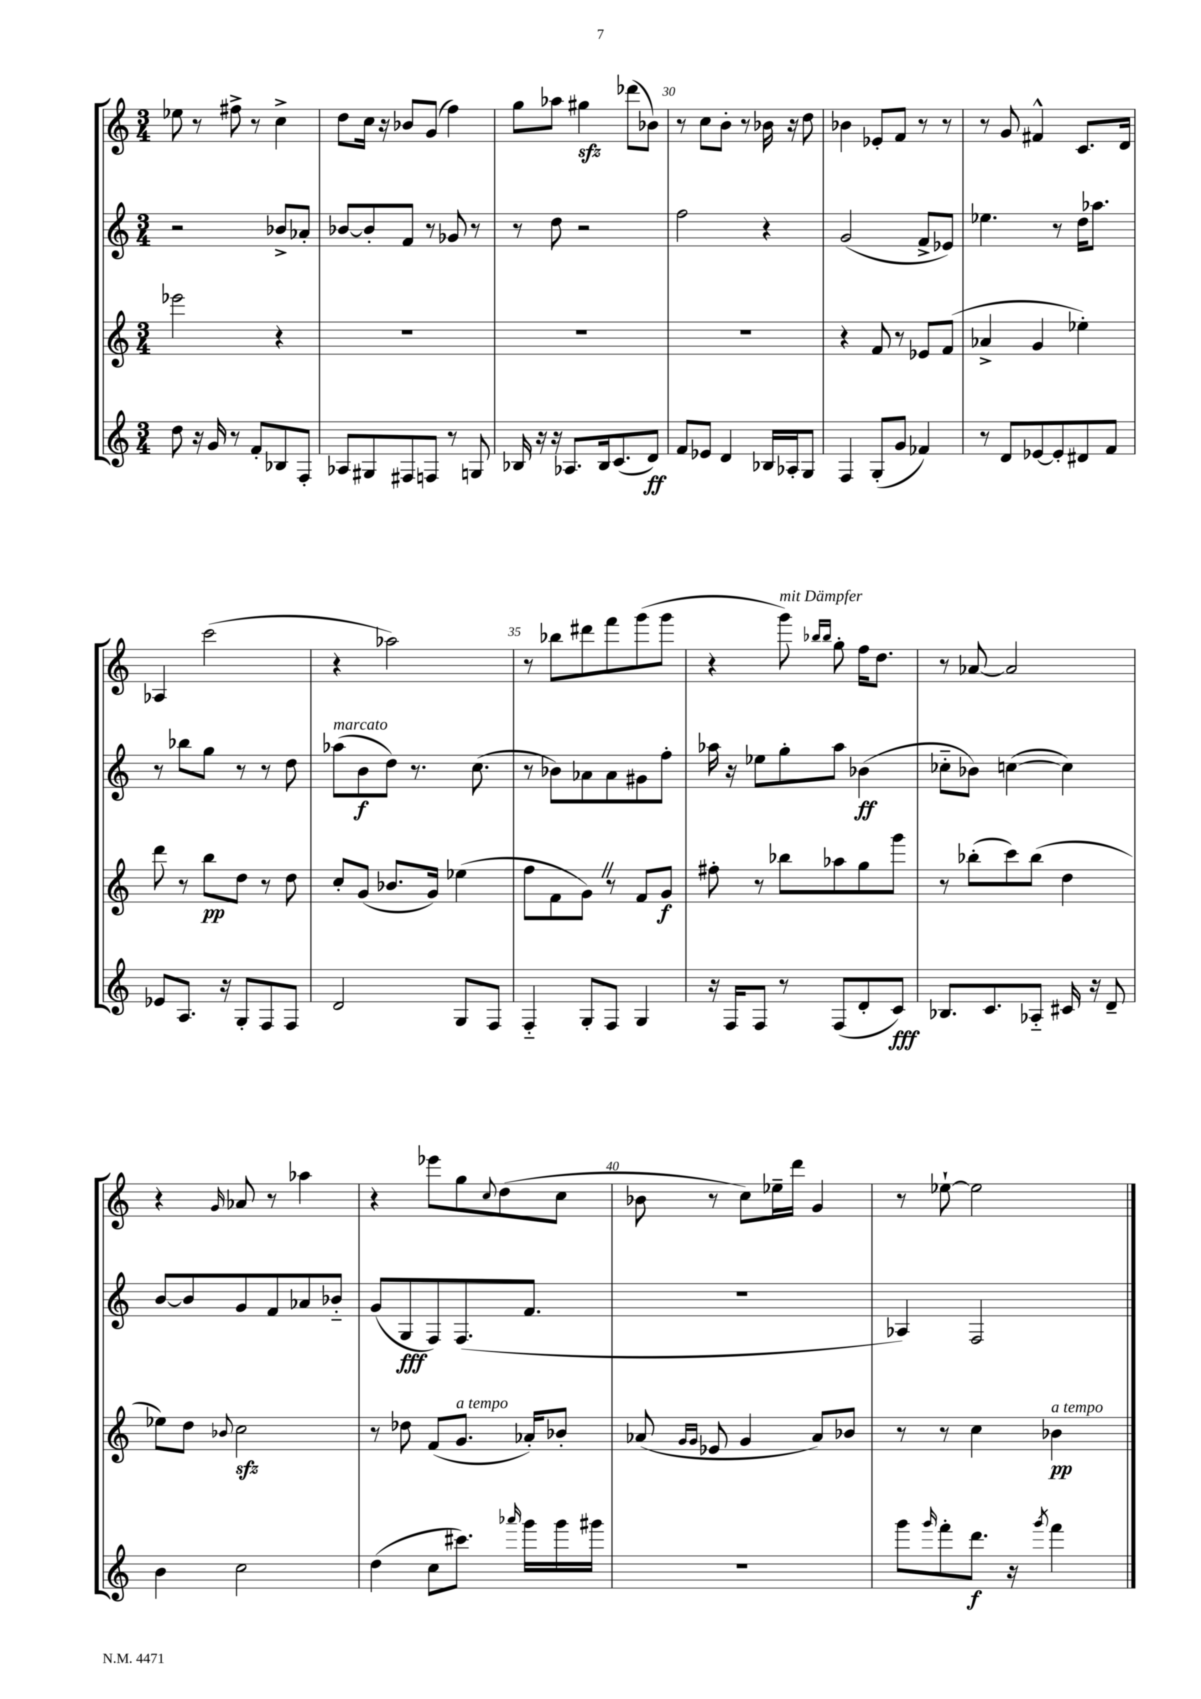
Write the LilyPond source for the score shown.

<<
\new StaffGroup <<
\new Staff = "s0" {
    \clef treble \key c \major \numericTimeSignature \time 3/4
    ees''8 r8 fis''8-> r8 c''4-> |
    d''8 c''16 r16 bes'8 g'8( f''4) |
    g''8 aes''8 gis''4\sfz des'''8( bes'8) |
    r8 c''8 b'8-. r8 bes'16 r16 d''8 |
    bes'4 ees'8-. f'8 r8 r8 |
    r8 g'8 fis'4-^ c'8. d'16 |
    aes4 c'''2( |
    r4 aes''2) |
    r8 bes''8 dis'''8 f'''8 g'''8( g'''8 |
    r4 g'''8^\markup { \italic "mit Dämpfer" }) \grace { bes''16 bes''16 } g''8-. f''16 d''8. |
    r8 aes'8~ aes'2 |
    r4 \grace { g'16 } aes'8 r8 aes''4 |
    r4 ees'''8 g''8 \appoggiatura { c''8 } d''8( c''8 |
    bes'8 r8 c''8) ees''16-- d'''16 g'4 |
    r8 ees''8~-! ees''2 \bar "|." |
}
\new Staff = "s1" {
    \clef treble \key c \major \numericTimeSignature \time 3/4
    r2 bes'8-> aes'8-. |
    bes'8~ bes'8-. f'8 r8 ges'8 r8 |
    r8 d''8 r2 |
    f''2 r4 |
    g'2( f'8-> ees'8) |
    ees''4. r8 d''16 aes''8. |
    r8 bes''8 g''8 r8 r8 d''8 |
    aes''8^\markup { \italic "marcato" }( b'8\f d''8) r8. c''8.( |
    r8 bes'8) aes'8 aes'8 gis'8 f''8-. |
    aes''16 r16 ees''8 g''8-. aes''8 bes'4\ff( |
    ces''8-_ bes'8) c''4~( c''4) |
    b'8~ b'8 g'8 f'8 aes'8 bes'8-_ |
    g'8( g8\fff f8) f8.( f'8. |
    R2. |
    aes4) f2 \bar "|." |
}
\new Staff = "s2" {
    \clef treble \key c \major \numericTimeSignature \time 3/4
    ees'''2 r4 |
    R2. |
    R2. |
    R2. |
    r4 f'8 r8 ees'8 f'8( |
    aes'4-> g'4 ees''4-.) |
    d'''8 r8 b''8\pp d''8 r8 d''8 |
    c''8-. g'8( bes'8. g'16) ees''4( |
    f''8 f'8 g'8) \once \override BreathingSign.text = \markup { \musicglyph "scripts.caesura.straight" } \breathe r8 f'8 g'8\f |
    fis''8-. r8 bes''8 aes''8 g''8 g'''8 |
    r8 bes''8-.( c'''8) bes''8( d''4 |
    ees''8) d''8 \appoggiatura { bes'8 } c''2\sfz |
    r8 des''8 f'8( g'8.^\markup { \italic "a tempo" } aes'16-.) bes'8-. |
    aes'8( \grace { g'16 g'16 } ees'8 g'4 aes'8) bes'8 |
    r8 r8 c''4 bes'4\pp^\markup { \italic "a tempo" } \bar "|." |
}
\new Staff = "s3" {
    \clef treble \key c \major \numericTimeSignature \time 3/4
    d''8 r16 g'16 r8 f'8-. bes8 f8-. |
    aes8 gis8 fis8 f8 r8 g8 |
    bes16 r16 r16 aes8. bes16 c'8.( d'8\ff) |
    f'8 ees'8 d'4 bes16 aes16-. g8 |
    f4 g8-.( g'8 fes'4) |
    r8 d'8 ees'8~ ees'8-. dis'8 f'8 |
    ees'8 a8. r16 g8-. f8 f8 |
    d'2 g8 f8 |
    f4-_ g8-. f8 g4 |
    r16 f16 f8 r8 f8( d'8-. c'8\fff) |
    bes8. c'8. aes8-_ cis'16 r16 d'8-- |
    b'4 c''2 |
    d''4( c''8 cis'''8.) \grace { aes'''16 } g'''16 g'''16 gis'''16 |
    R2. |
    g'''8 \grace { g'''16 } f'''8-. d'''8.\f r16 \acciaccatura { g'''8 } f'''4 \bar "|." |
}
>>
>>
\layout { \context { \Score currentBarNumber = #27 \override BarNumber.break-visibility = ##(#f #t #t) barNumberVisibility = #(every-nth-bar-number-visible 5) } }
